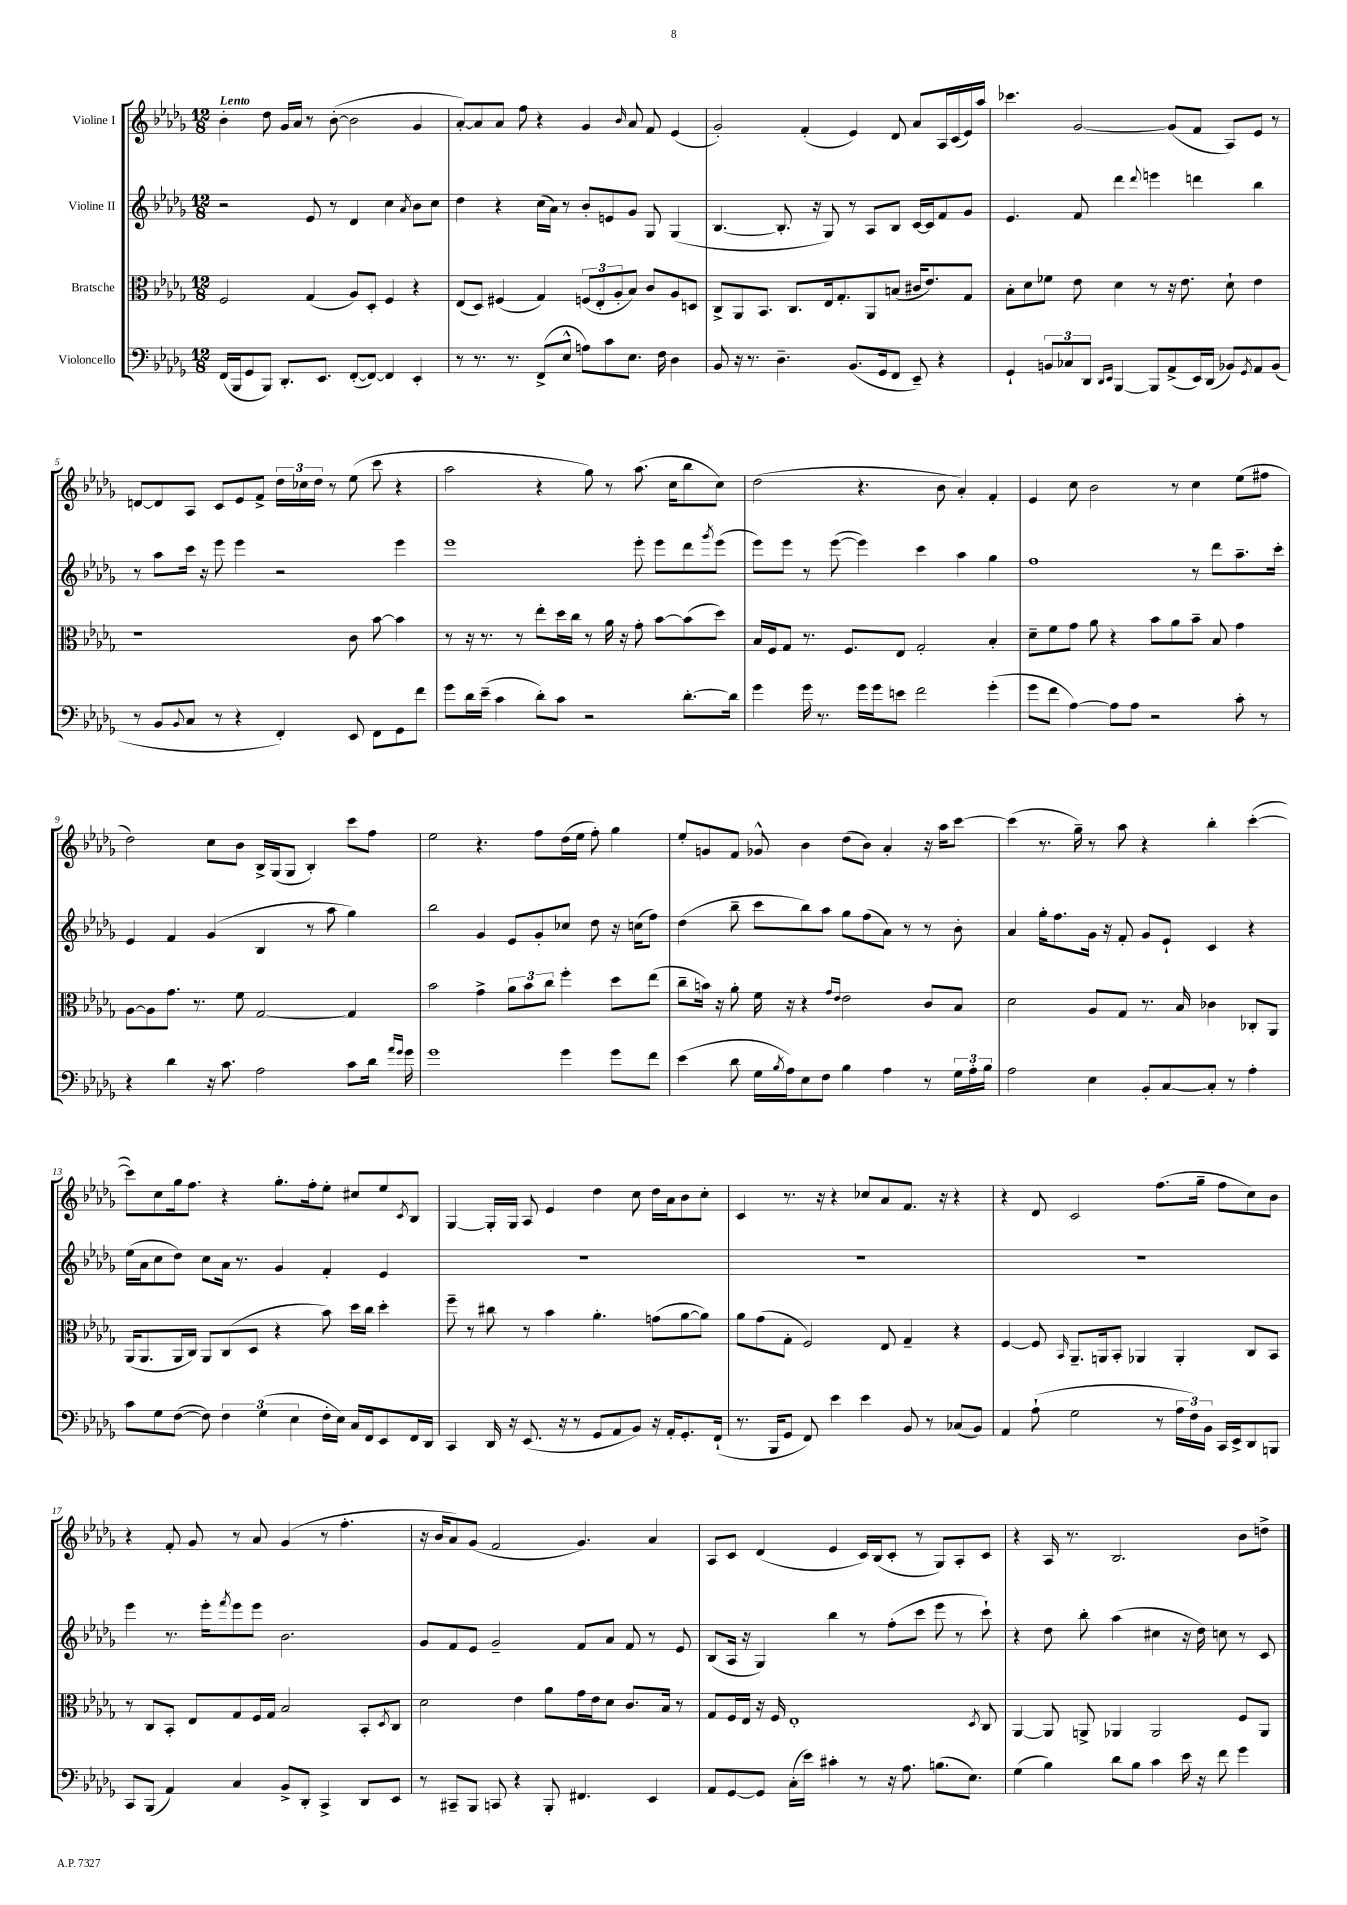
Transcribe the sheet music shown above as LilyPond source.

<<
\new StaffGroup <<
\new Staff = "s0" \with { instrumentName = "Violine I" } {
    \clef treble \key des \major \numericTimeSignature \time 12/8 \tempo "Lento"
    bes'4-. des''8 ges'16 aes'16 r8 bes'8~-.( bes'2 ges'4 |
    aes'8~-.) aes'8 aes'8 f''8 r4 ges'4 \grace { bes'16 } aes'8 f'8 ees'4( |
    ges'2-.) f'4-.( ees'4) des'8 aes'8 aes16 c'16( ees'16) aes''16 |
    ces'''4. ges'2~ ges'8( f'8 aes8) ees'8 r8 |
    d'8~ d'8 aes8 c'8 ees'8 f'8-> \tuplet 3/2 { des''16 ces''16 des''16 } r8 ees''8( c'''8 r4 |
    aes''2 r4 ges''8) r8 aes''8.( c''16 bes''8 c''8) |
    des''2( r4. bes'8 aes'4-.) f'4-. |
    ees'4 c''8 bes'2 r8 c''4 ees''8( fis''8 |
    des''2) c''8 bes'8 bes16-> ges16( ges8 bes4-.) c'''8 f''8 |
    ees''2 r4. f''8 des''16( ees''16 f''8-.) ges''4 |
    ees''8-. g'8 f'8 ges'8-^ bes'4 des''8( bes'8) aes'4-. r16 aes''16 c'''8~ |
    c'''4( r8. ges''16--) r8 aes''8 r4 bes''4-. c'''4~-.( |
    c'''8) c''8 ges''16 f''8. r4 ges''8.-. f''16-. ees''8-. cis''8 ees''8 \acciaccatura { c'8 } bes8 |
    ges4~ ges16-. ges16 aes8 ees'4 des''4 c''8 des''16 aes'16 bes'8 c''8-. |
    c'4 r8. r16 r4 ces''8 aes'8 f'8. r16 r4 |
    r4 des'8 c'2 f''8.( ges''16-- f''8 c''8) bes'8 |
    r4 f'8-. ges'8 r8 aes'8 ges'4( r8 f''4.-. |
    r16 bes'16 aes'8) ges'8( f'2 ges'4.) aes'4 |
    aes8 c'8 des'4( ees'4 c'16) bes16( c'8-. r8 ges8) aes8-. c'8 |
    r4 aes16 r8. bes2. bes'8 d''8-> \bar "|." |
}
\new Staff = "s1" \with { instrumentName = "Violine II" } {
    \clef treble \key des \major \numericTimeSignature \time 12/8
    r2 ees'8 r8 des'4 c''4 \acciaccatura { aes'8 } bes'8 c''8 |
    des''4 r4 c''16( aes'16) r8 bes'8-. e'8 ges'8 ges8 ges4( |
    bes4.~ bes8.-. r16 ges8) r8 aes8 bes8 c'16~ c'16 f'8 ges'8 |
    ees'4. f'8 des'''4 \appoggiatura { des'''8 } e'''4 d'''4 bes''4 |
    r8 aes''8 c'''16 r16 ees'''8 ees'''4 r2 ees'''4 |
    ees'''1 ees'''8-. ees'''8 des'''8 \acciaccatura { ges'''8 } ees'''8( |
    ees'''8) ees'''8 r8 ees'''8~( ees'''4) c'''4 aes''4 ges''4 |
    f''1 r8 des'''8 aes''8.-- c'''16-. |
    ees'4 f'4 ges'4( bes4 r8 aes''8 ges''4) |
    bes''2 ges'4 ees'8 ges'8-. ces''8 des''8 r16 c''16( f''8) |
    des''4( bes''8-- c'''8 bes''8) aes''8 ges''8 f''8( aes'8) r8 r8 bes'8-. |
    aes'4 ges''16-. f''8. ges'16 r16 f'8-. ges'8 ees'8-! c'4 r4 |
    ees''16( aes'16 c''8 des''8) c''8 aes'16 r8. ges'4 f'4-. ees'4 |
    R1. |
    R1. |
    R1. |
    ees'''4 r8. ees'''16-. \acciaccatura { f'''8 } ees'''8 ees'''8 bes'2. |
    ges'8 f'8 ees'8 ges'2-- f'8 aes'8 f'8 r8 ees'8 |
    bes8( aes16 r16 ges4) bes''4 r8 f''8-.( c'''8 ees'''8 r8 c'''8-!) |
    r4 des''8 bes''8-. aes''4( cis''4 r16 des''16) c''8 r8 c'8 \bar "|." |
}
\new Staff = "s2" \with { instrumentName = "Bratsche" } {
    \clef alto \key des \major \numericTimeSignature \time 12/8
    f2 ges4( aes8) des8-. f4 r4 |
    ees8( des8) fis4( ges4) \tuplet 3/2 { f8( ees8-. aes8-. } bes8) c'8 aes8 d8 |
    c8-> aes,8 bes,8. c8. ees16 ges8.-. aes,8 b8( cis'16 ees'8.) ges8 |
    bes8-. des'8 fes'8 ees'8 des'4 r8 r16 ees'8. des'8-! ees'4 |
    r1 c'8 bes'8~ bes'4 |
    r8 r16 r8. r8 ees''8-. des''16 c''16 r8 aes'16 r16 ges'8-. bes'8~ bes'8( des''8) |
    bes16 f16 ges8 r8. f8. ees8 ges2-. bes4-. |
    des'8-- f'8 ges'8 aes'8 r4 bes'8 aes'8 bes'8-- bes8 ges'4 |
    aes8~ aes8 ges'8. r8. f'8 ges2~ ges4 |
    bes'2 ges'4-> \tuplet 3/2 { aes'8 bes'8 c''8 } f''4-. des''8 ees''8( |
    c''8-- b'16) r16 aes'8-. f'16 r16 r4 \grace { ges'16 ees'16 } ees'2 c'8 bes8 |
    des'2 aes8 ges8 r8. bes16 ces'4 ces8-. aes,8 |
    aes,16( aes,8. aes,16 c16) aes,8 c8( des8 r4 bes'8) des''16 c''16 des''4-. |
    f''8-- r8 cis''8 r8 bes'4 aes'4.-. g'8( aes'8~ aes'8) |
    aes'8 ges'8( ges8-. f2) ees8 ges4-- r4 |
    f4~ f8 \grace { bes,16 } aes,8.-- a,16 bes,8-. aes,4 aes,4-. c8 bes,8 |
    r8 c8 bes,8-. ees8 ges8 f16 ges16 bes2 bes,8-. \acciaccatura { des8 } c8 |
    des'2 ees'4 aes'8 ges'16 ees'16 des'8 c'8. bes16 r8 |
    ges8 f16 ees16 r16 f16 ees1-. \acciaccatura { des8 } c8 |
    aes,4~ aes,8 a,8-> aes,4 aes,2 f8 aes,8 \bar "|." |
}
\new Staff = "s3" \with { instrumentName = "Violoncello" } {
    \clef bass \key des \major \numericTimeSignature \time 12/8
    f,16( bes,,16 ges,8 bes,,8) des,8.-. ees,8. f,8~-.( f,8~) f,4 ees,4-. |
    r8 r8. r8. f,8->( ees8-^ a8) c'8 ees8. f16 des4 |
    bes,8 r16 r8. des4.-- bes,8.( ges,16 f,8 ees,8--) r4 |
    ges,4-! \tuplet 3/2 { b,8 ces8 des,8 } \grace { des,16 ees,16 } bes,,4~ bes,,8 aes,8->( ees,16) des,16( bes,8) \acciaccatura { ges,8 } aes,8 bes,8( |
    r8 bes,8 \appoggiatura { bes,8 } c8 r8 r4 f,4-.) ees,8 f,8 ges,8 f'8 |
    ges'8 des'16 ees'16--( c'4 des'8-.) c'8 r2 des'8.~-. des'16 |
    ges'4 ges'16 r8. ges'16 ges'16 e'8 f'2 ges'4-.( |
    ges'8 f'8 aes4~) aes8 aes8 r2 c'8-. r8 |
    r4 des'4 r16 c'8. aes2 c'8 des'16 \grace { aes'16 ges'16 } ges'16 |
    ges'1 ges'4 ges'8 f'8 |
    ees'4( des'8 ges16 \acciaccatura { bes8 } aes16) ees8 f8 bes4 aes4 r8 \tuplet 3/2 { ges16 aes16-. bes16 } |
    aes2 ees4 bes,8-. c8~ c8-. r8 aes4-. |
    c'8 ges8 f8~( f8) \tuplet 3/2 { f4 ges4( ees4 } f16-. ees16) c16 f,16 ees,8 f,16 des,16 |
    c,4 des,16 r16 ees,8.( r16 r8 ges,8 aes,8 bes,8) r16 aes,16-. ges,8.-. f,16-!( |
    r8. bes,,16 ges,8 f,8) ees'4 ees'4 bes,8 r8 ces8( bes,8) |
    aes,4 aes8-!( ges2 r8 \tuplet 3/2 { aes16 f16) bes,16 } c,16 ees,16-> des,8 b,,8 |
    c,8 bes,,8( aes,4) c4 bes,8-> des,8-. c,4-> des,8 ees,8 |
    r8 cis,8-- bes,,8 c,8 r4 bes,,8-. fis,4. ees,4 |
    aes,8 ges,8~ ges,8 c16-.( ees'16) cis'4-. r8 r16 aes8. b8.( ees8.) |
    ges4( bes4) des'8 bes8 c'4 ees'16 r16 f'8 ges'4 \bar "|." |
}
>>
>>
